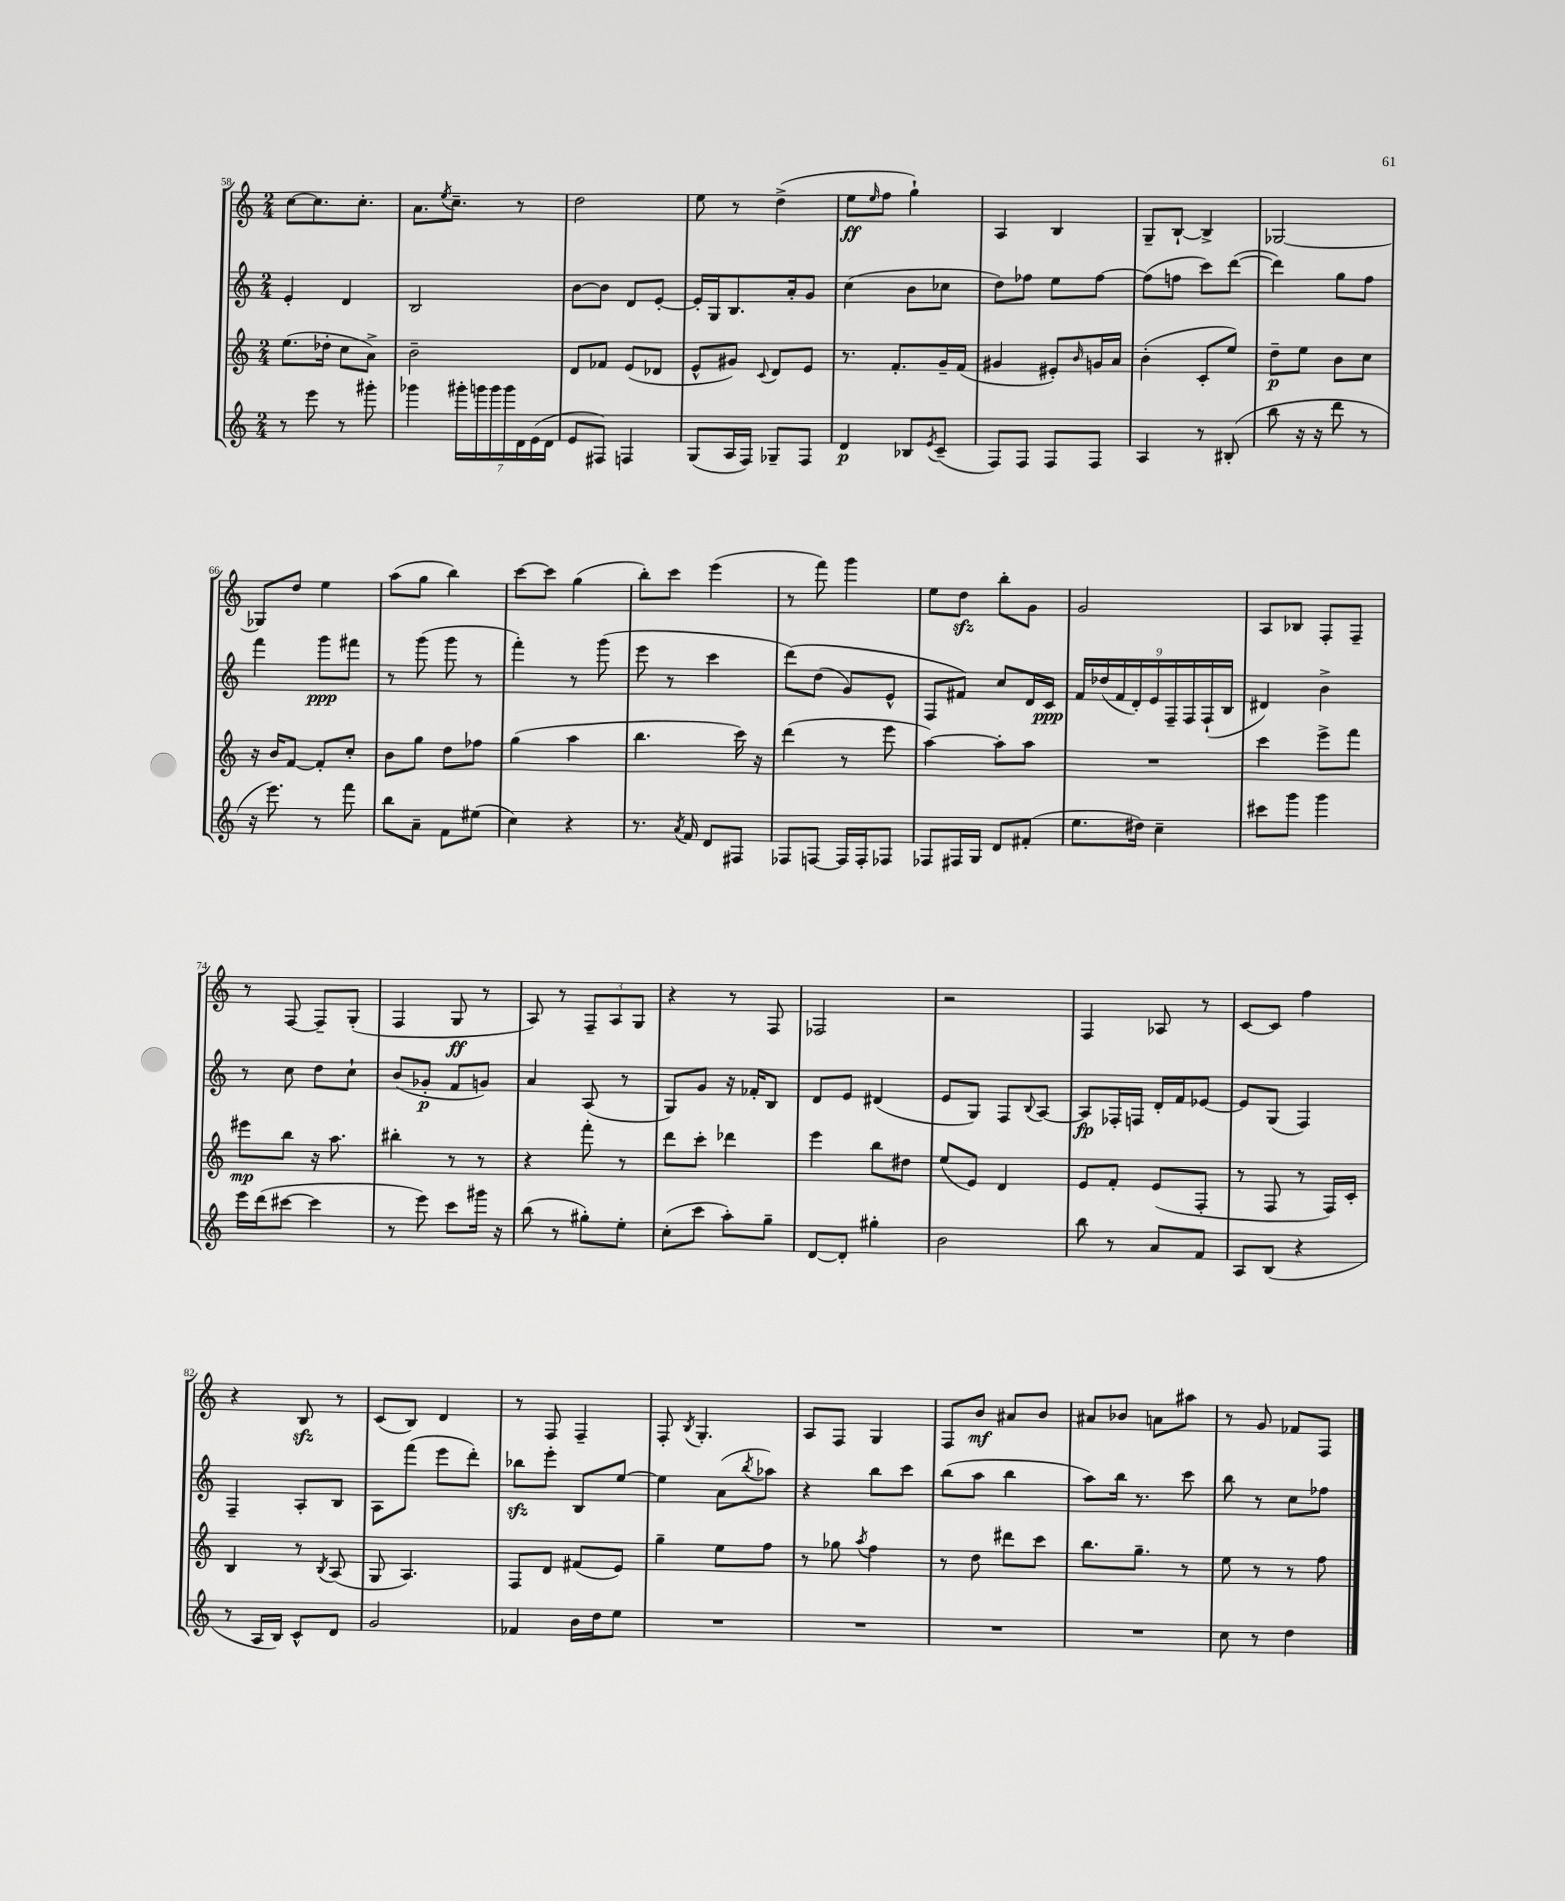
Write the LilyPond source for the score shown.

<<
\new StaffGroup <<
\new Staff = "s0" {
    \clef treble \key c \major \numericTimeSignature \time 2/4
    c''8~ c''8. c''8.-. |
    a'8. \acciaccatura { e''8 } c''8.-- r8 |
    d''2 |
    e''8 r8 d''4->( |
    e''8\ff \grace { e''16 } f''8 g''4-!) |
    a4 b4 |
    g8-- b8~-! b4-> |
    ges2~ |
    ges8 d''8 e''4 |
    a''8( g''8 b''4) |
    c'''8~ c'''8 g''4( |
    b''8-.) c'''8 e'''4( |
    r8 f'''8) g'''4 |
    e''8 d''8\sfz b''8-. g'8 |
    g'2 |
    a8 bes8 f8-. f8-- |
    r8 f8~ f8-- g8-.( |
    f4 g8\ff r8 |
    a8) r8 \tuplet 3/2 { f8-- a8 g8 } |
    r4 r8 f8 |
    fes2 |
    r2 |
    f4 aes8 r8 |
    c'8~ c'8 f''4 |
    r4 b8\sfz r8 |
    c'8( b8) d'4 |
    r8 f8 f4-- |
    f8-. \acciaccatura { b8 } g4.-. |
    a8 f8 g4 |
    f8 b'8\mf ais'8 b'8 |
    ais'8 bes'8 a'8 ais''8 |
    r8 g'8 fes'8 f8 \bar "|." |
}
\new Staff = "s1" {
    \clef treble \key c \major \numericTimeSignature \time 2/4
    e'4-. d'4 |
    b2 |
    b'8~ b'8 d'8 e'8~-. |
    e'16-. g16 b8. a'16-. g'8 |
    c''4( b'8 ces''8 |
    d''8) fes''8 e''8 fes''8~ |
    fes''8( f''8 c'''8) d'''8~( |
    d'''4) g''8 f''8 |
    f'''4 g'''8\ppp fis'''8 |
    r8 g'''8( g'''8 r8 |
    f'''4-.) r8 g'''8( |
    e'''8 r8 c'''4 |
    d'''8)\( d''8( g'8) e'8-^ |
    f8 fis'8\) c''8 d'16 c'16\ppp |
    \tuplet 9/8 { f'16 des''16( f'16 d'16-.) e'16 f16-- f16 f16-!( b16 } |
    dis'4) b'4-> |
    r8 c''8 d''8 c''8-! |
    b'8( ges'8-.\p f'8 g'8) |
    a'4 a8( r8 |
    g8) g'8 r16 fes'16-. b8 |
    d'8 e'8 dis'4( |
    e'8 g8) f8 \appoggiatura { b8 } a8~ |
    a8\fp fes16-. f16 d'16-. f'16 ees'8~ |
    ees'8 g8( f4) |
    f4-- a8-. b8 |
    a8 f'''8( e'''8 d'''8-.) |
    bes''8\sfz e'''8-. b8 e''8~ |
    e''4 a'8( \acciaccatura { b''8 } aes''8) |
    r4 b''8 c'''8 |
    b''8( a''8 b''4 |
    a''8) b''16 r8. c'''8 |
    b''8 r8 c''8 fes''8 \bar "|." |
}
\new Staff = "s2" {
    \clef treble \key c \major \numericTimeSignature \time 2/4
    e''8.( des''16-. c''8 a'8->) |
    b'2-- |
    d'8 fes'8 e'8( des'8 |
    e'8-^ gis'8) \appoggiatura { c'8 } d'8 e'8 |
    r8. f'8.-. g'16-- f'16( |
    gis'4 eis'8-.) \grace { b'16 } g'16 a'16 |
    b'4-.( c'8-. e''8) |
    d''8--\p e''8 b'8 c''8 |
    r16 b'16 f'8~ f'8-. c''8-. |
    b'8 g''8 d''8 fes''8 |
    g''4( a''4 |
    b''4. c'''16) r16 |
    d'''4( r8 e'''8 |
    a''4~) a''8-. a''8 |
    R2 |
    c'''4 e'''8-> f'''8 |
    eis'''8\mp b''8 r16 a''8. |
    bis''4-. r8 r8 |
    r4 f'''8-. r8 |
    d'''8 c'''8-. des'''4 |
    e'''4 b''8 dis''8 |
    e''8( e'8) d'4 |
    e'8 f'8-. e'8( f8-. |
    r8 f8 r8 f16) c'16-. |
    b4 r8 \acciaccatura { b8 } a8( |
    g8 a4.) |
    f8 d'8 fis'8( e'8) |
    g''4-- e''8 f''8 |
    r8 ges''8 \acciaccatura { a''8 } f''4 |
    r8 d''8 dis'''8 c'''8 |
    b''8. g''8.-- r8 |
    e''8 r8 r8 f''8 \bar "|." |
}
\new Staff = "s3" {
    \clef treble \key c \major \numericTimeSignature \time 2/4
    r8 e'''8 r8 gis'''8-. |
    ges'''4 \tuplet 7/4 { gis'''16-. g'''16 g'''16 g'''16 d'16 e'16( d'16 } |
    e'8 fis8) f4 |
    g8( a16 f16) ges8-- f8 |
    d'4\p bes8 \acciaccatura { e'8 } c'8--( |
    f8) f8 f8 f8 |
    a4 r8 bis8-.( |
    b''8 r16 r16 d'''8 r8 |
    r16 e'''8.) r8 f'''8 |
    b''8 a'8-- f'8 eis''8( |
    c''4) r4 |
    r8. \acciaccatura { a'8 } f'16 d'8 fis8 |
    fes8 f8~ f16 f16-. fes8 |
    fes8 fis16 g16 d'8 fis'8-.( |
    e''8. dis''16) c''4-- |
    cis'''8 g'''8 g'''4 |
    e'''16 d'''16( cis'''8~ cis'''4 |
    r8 e'''8) c'''8 gis'''16 r16 |
    b''8( r8 gis''8-.) e''8-. |
    c''8-.( c'''8 a''8-.) g''8-- |
    d'8~ d'8-. gis''4-. |
    b'2 |
    b''8 r8 a'8 f'8 |
    a8 b8( r4 |
    r8 a16 b16) c'8-^ d'8 |
    g'2 |
    fes'4 b'16 d''16 e''8 |
    R2 |
    R2 |
    R2 |
    R2 |
    c''8 r8 d''4 \bar "|." |
}
>>
>>
\layout { \context { \Score currentBarNumber = #58 } }
